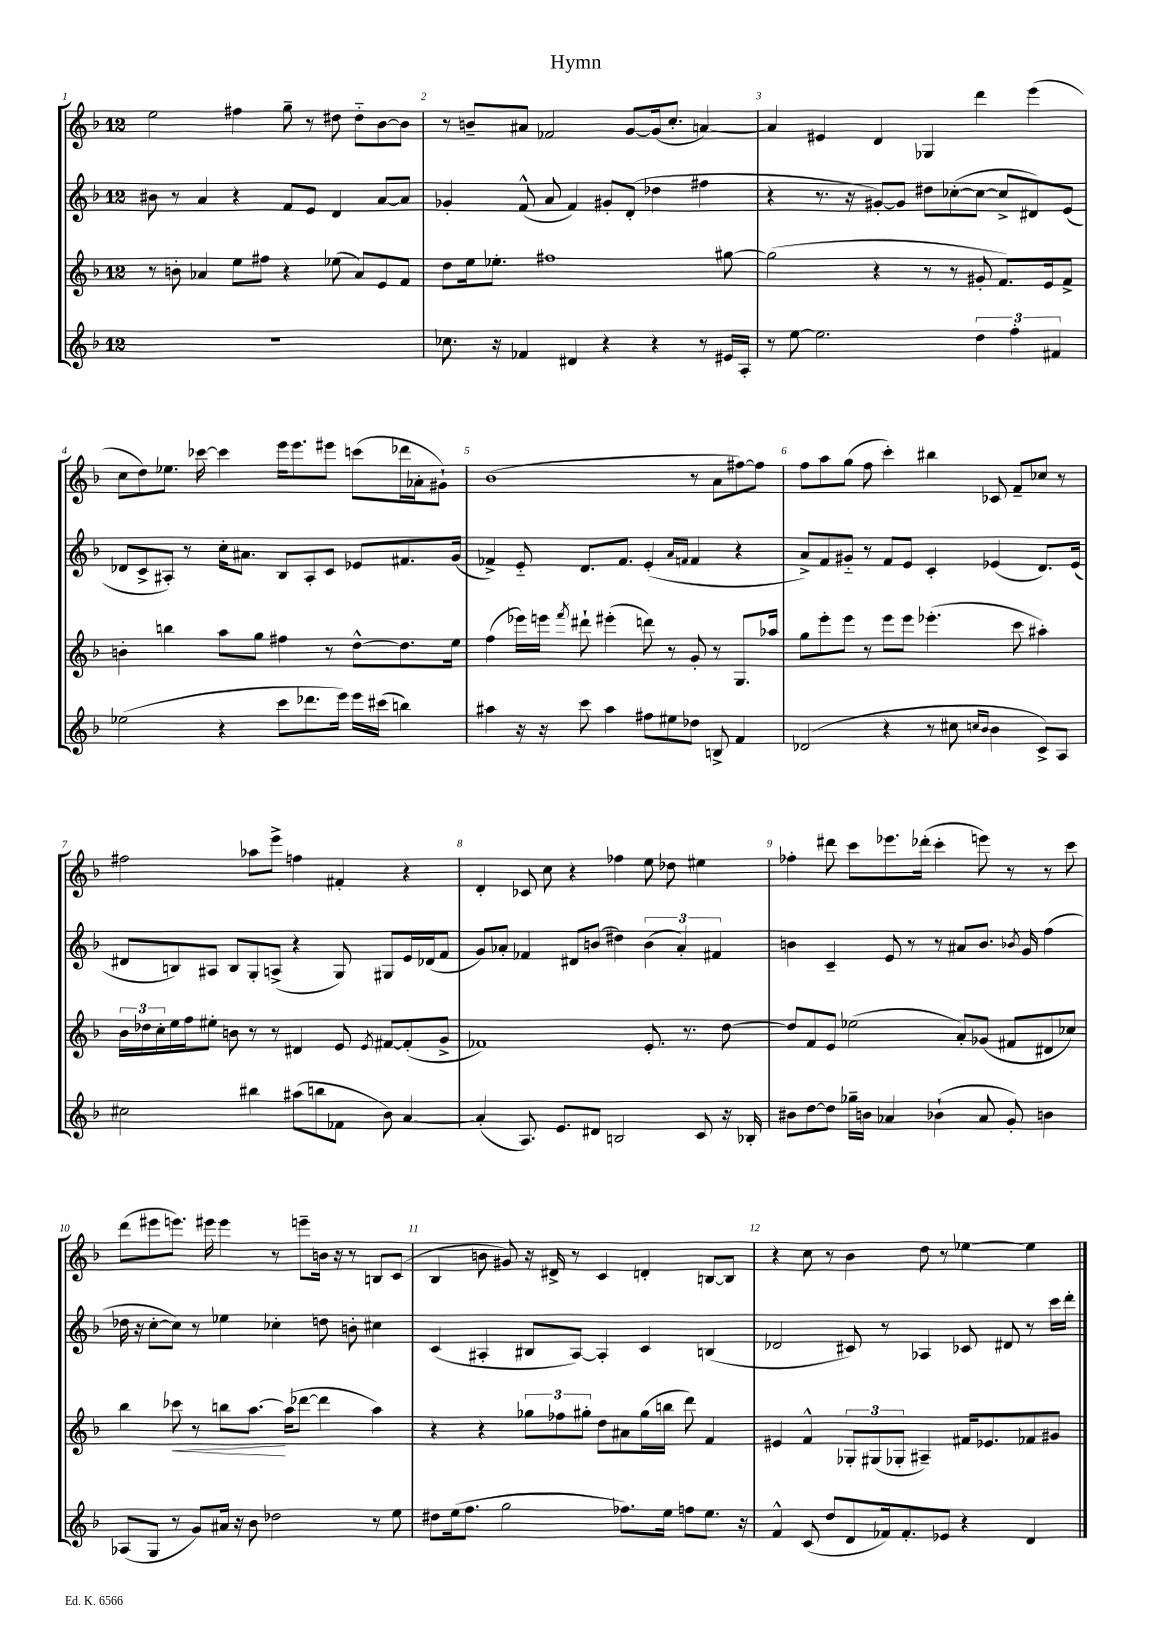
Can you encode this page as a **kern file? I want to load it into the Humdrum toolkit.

**kern	**kern	**dynam	**kern	**kern
*part4	*part3	*part3	*part2	*part1
*staff4	*staff3	*staff3	*staff2	*staff1
*clefG2	*clefG2	*	*clefG2	*clefG2
*k[b-]	*k[b-]	*	*k[b-]	*k[b-]
*M12/8	*M12/8	*	*M12/8	*M12/8
=1	=1	=1	=1	=1
1.r	8r	.	8b#X\	2ee\
.	8bn'\	.	8r	.
.	4a-X/	.	4a/	.
.	8ee\L	.	4r	4ff#X\
.	8ff#X\J	.	.	.
.	4r	.	8f/L	8gg~\
.	.	.	8e/J	8r
.	(8ee-X\	.	4d/	8dd#X\
.	8a-/L)	.	.	8dd#\L
.	8e/	.	[8a/L	[8b-\
.	8f/J	.	8a/J]	8b-\J]
=2	=2	=2	=2	=2
8.cc-X\	8dd\L	.	4g-X'/	8r
.	16ee\k	.	.	8bn~/L
16r	8.ee-X'\J	.	.	.
4f-X/	.	.	(8f^^/	8a#X/J
.	1ff#X	.	8a/	2f-X/
4d#X/	.	.	4f/)	.
4r	.	.	8g#X'/L	.
.	.	.	(8d'/J	[8g/L
4r	.	.	4dd-X\	(16g/k]
.	.	.	.	8.cc'/J
8r	.	.	4ff#X\	[4an/)
16e#X/LL	[8gg#X\	.	.	.
16A'/JJ	.	.	.	.
=3	=3	=3	=3	=3
8r	(2gg#\]	.	4r	4a/]
[8ee\	.	.	.	.
2.ee\]	.	.	8.r	4e#X/
.	.	.	16r	.
.	4r	.	[8g#X'/L)	4d/
.	.	.	8g#/J]	.
.	8r	.	8dd#X\L	4G-X/
.	8r	.	([8cc-X'\	.
6dd\	8g#X'/	.	8cc-\J_	4ddd\
.	8.f/L)	.	8cc-^/L]	.
6ff'\	.	.	.	.
.	.	.	8d#X/)	(4eee\
.	16e/k	.	.	.
6f#X/	.	.	.	.
.	8f^/J	.	(8e/J	.
!!LO:LB:g=z
=4	=4	=4	=4	=4
(2ee-X\	4bn'\	.	8d-X/L	8cc\L
.	.	.	8c^/	8dd\)
.	4bbn\	.	8A#X'/J)	8.ee-X\J
.	.	.	8r	.
.	.	.	.	[16ccc-X\
4r	8aa\L	.	16cc'\KL	4ccc-\]
.	.	.	8.a#X\J	.
.	8gg\J	.	.	.
8ccc\L	4ff#X\	.	8B-/L	16eee\KL
.	.	.	.	8.eee\
8.ddd-X\	.	.	8A#'/	.
.	8r	.	8c/J	8eee#X\J
16eee\Jk)	.	.	.	.
16eee\LL	[8dd^^\L	.	8e-X/L	(8cccn\L
(16ccc#X\JJ	.	.	.	.
4bbn\)	8.dd\]	.	8.f#X/	16ddd-X\L
.	.	.	.	16a-X'\J
.	.	.	.	8g#X`\J)
.	16ee\Jk	.	(16g/Jk	.
=5	=5	=5	=5	=5
4aa#X\	(4ff\	.	4f-X^/)	(1b-
16r	16eee-X\LL)	.	8e/	.
16r	16eeen\JJ	.	.	.
.	8qfff/	.	.	.
8ccc\	8ddd#X`\	.	8.d/L	.
4aa#\	(4eee#X'\	.	.	.
.	.	.	8.f-/J	.
8ff#X\L	8dddn\)	.	(4e'/	.
8ee#X\	8r	.	.	.
.	.	.	16qqa/LL	.
.	.	.	16qqfn/JJ	.
8dd-X\J	8g'/	.	4f/	8r
8Bn^/	8r	.	.	8a\L
4f/	8.G/L	.	4r	[8ff#X\)
.	.	.	.	8ff#\J]
.	16aa-X/Jk	.	.	.
=6	=6	=6	=6	=6
(2d-X/	8gg\L	.	8a^/L)	8ff\L
.	8eee'\	.	8f/	8aa\
.	8eee\J	.	8g#X/J	(8gg\J
.	8r	.	8r	8ff\
4r	8eee\L	.	8f/L	4ccc'\)
.	8eee\J	.	8e/J	.
8r	(4.eee-X'\	.	4c'/	4bb#X\
8cc#X\	.	.	.	.
16qqccn/LL	.	.	.	.
16qqb-/JJ	.	.	.	.
4b-\	.	.	(4e-X/	8c-X/
.	8ccc\	.	.	8f~/L
8c^/L)	4aa#X'\)	.	8.d/L)	8cc-X/J
8A/J	.	.	.	8r
.	.	.	(16e-/Jk	.
!!LO:LB:g=z
=7	=7	=7	=7	=7
2cc#X\	24b-\LL	.	8d#X/L	2ff#X\
.	24dd-X\	.	.	.
.	24cc'\	.	.	.
.	16ee\	.	8Bn/)	.
.	16ff\J	.	.	.
.	8ee#X'\J	.	8A#X/J	.
.	8bn\	.	8B/L	.
4bb#X\	8r	.	8G'/	8aa-X\L
.	8r	.	(8An^/J	8eee^\J
(8aa#X\L	4d#X/	.	4r	4ffn\
8bbn\	.	.	.	.
8f-X\J	8e/	.	8G/)	4f#X'/
.	8qe/	.	.	.
8b-\)	[8f#X/L	.	8G#X/L	.
[4a/	(8f#'/]	.	16e/L	4r
.	.	.	(16d-X/J	.
.	8g^/J	.	8f/J	.
=8	=8	=8	=8	=8
(4a'/]	1f-X)	.	8g/L)	4d'/
.	.	.	8a-X'/J	.
8.A/)	.	.	4f-X/	8c-X/
.	.	.	.	8cc\
8.e/L	.	.	.	.
.	.	.	8d#X/L	4r
8d#X/J	.	.	(8bn/J	.
2Bn/	.	.	4dd#X\)	4ff-X\
.	8.e'/	.	(6b\	8ee\
.	.	.	.	8dd-X\
.	.	.	6a-'/)	.
.	8.r	.	.	.
8c/	.	.	.	4ee#X\
.	.	.	6f#X/	.
16r	[8dd\	.	.	.
16B-X'/	.	.	.	.
=9	=9	=9	=9	=9
8b#X\L	8dd/L]	.	4bn\	4ff-X'\
[8dd\	8f/	.	.	.
8dd\J]	8e/J	.	4c~/	8ddd#X\
16gg-X~\LL	(2ee-X\	.	.	8ccc\L
16bn\JJ	.	.	.	.
4a-X/	.	.	8e/	8.eee-X\
.	.	.	8r	.
.	.	.	.	(16ddd-X'\Jk
(4b-X`\	.	.	8r	4ccc'\
.	8a'/L)	.	8a#X/L	.
8a-/	(8g-X/J	.	8.b/J	8eeen\)
8g'/)	8f#X/L	.	.	8r
.	.	.	8qb-X/	.
.	.	.	16g/	.
4bn\	8d#X/	.	(4ff\	8r
.	8cc-X/J)	.	.	8ccc\
!!LO:LB:g=z
=10	=10	=10	=10	=10
(8A-X/L	4bb-\	.	16dd-X\	(8ddd\L
.	.	.	16r	.
8G/J	.	.	[8cc'\L	8eee#X\
!	!	!LO:HP:b	!	!
8r	8ccc-X\	<	8cc\J])	8.eeen\J)
8g/L)	8r	.	8r	.
.	.	.	.	16eee#X\
16a#X/Jk	8bbn\L	.	4ee-X\	4eee#\
16r	.	.	.	.
8b-\	[8.aa\J	.	.	.
2dd-X\	.	.	4cc-X'\	8r
.	(16aa\KL]	[	.	.
.	[8ddd-X\J	.	.	8eeen~\L
.	4ddd-\]	.	8ddn\	16bn\Jk
.	.	.	.	16r
.	.	.	8bn'\	8r
8r	4aa\)	.	4cc#X\	8Bn/L
8ee\	.	.	.	(8c/J
=11	=11	=11	=11	=11
8dd#X\L	4r	.	(4c/	4B-/
(16ee\k	.	.	.	.
8.ff\J	.	.	.	.
.	4r	.	4A#X'/	8bn\
2gg\	.	.	.	8g#X/)
.	12gg-X\L	.	8B#X/L	16r
.	.	.	.	16d#X^/
.	12ff-X\	.	.	.
.	.	.	[8A#/J)	8r
.	12gg#X'\J	.	.	.
.	8dd\L	.	4A#'/]	4c/
8.ff-X\L)	8a#X\	.	.	.
.	(16gg#\L	.	4c/	4dn'/
16ee\Jk	16bbn\JJ	.	.	.
8ffn\L	8ddd\)	.	.	.
8.ee\J	4f/	.	(4Bn/	[8Bn/L
.	.	.	.	8B/J]
16r	.	.	.	.
=12	=12	=12	=12	=12
4f^^/	4e#X/	.	2d-X/	4r
(8c/	4f^^/	.	.	8cc\
8dd/L	.	.	.	8r
8d/	12G-X'/L	.	8c#X/)	4b-\
.	(12G#X/	.	.	.
16f-X/k)	.	.	8r	.
.	12G-X'/J	.	.	.
8.f-'/	.	.	.	.
.	4A#X~/)	.	4A-X/	8dd\
8e-X/J	.	.	.	8r
4r	16f#X/KL	.	8c-X/	[4ee-X\
.	8.e-X/	.	.	.
.	.	.	8d#X/	.
4d/	8f-X/	.	8r	4ee-\]
.	8g#X/J	.	16ccc\LL	.
.	.	.	16ddd'\JJ	.
==	==	==	==	==
*-	*-	*-	*-	*-
